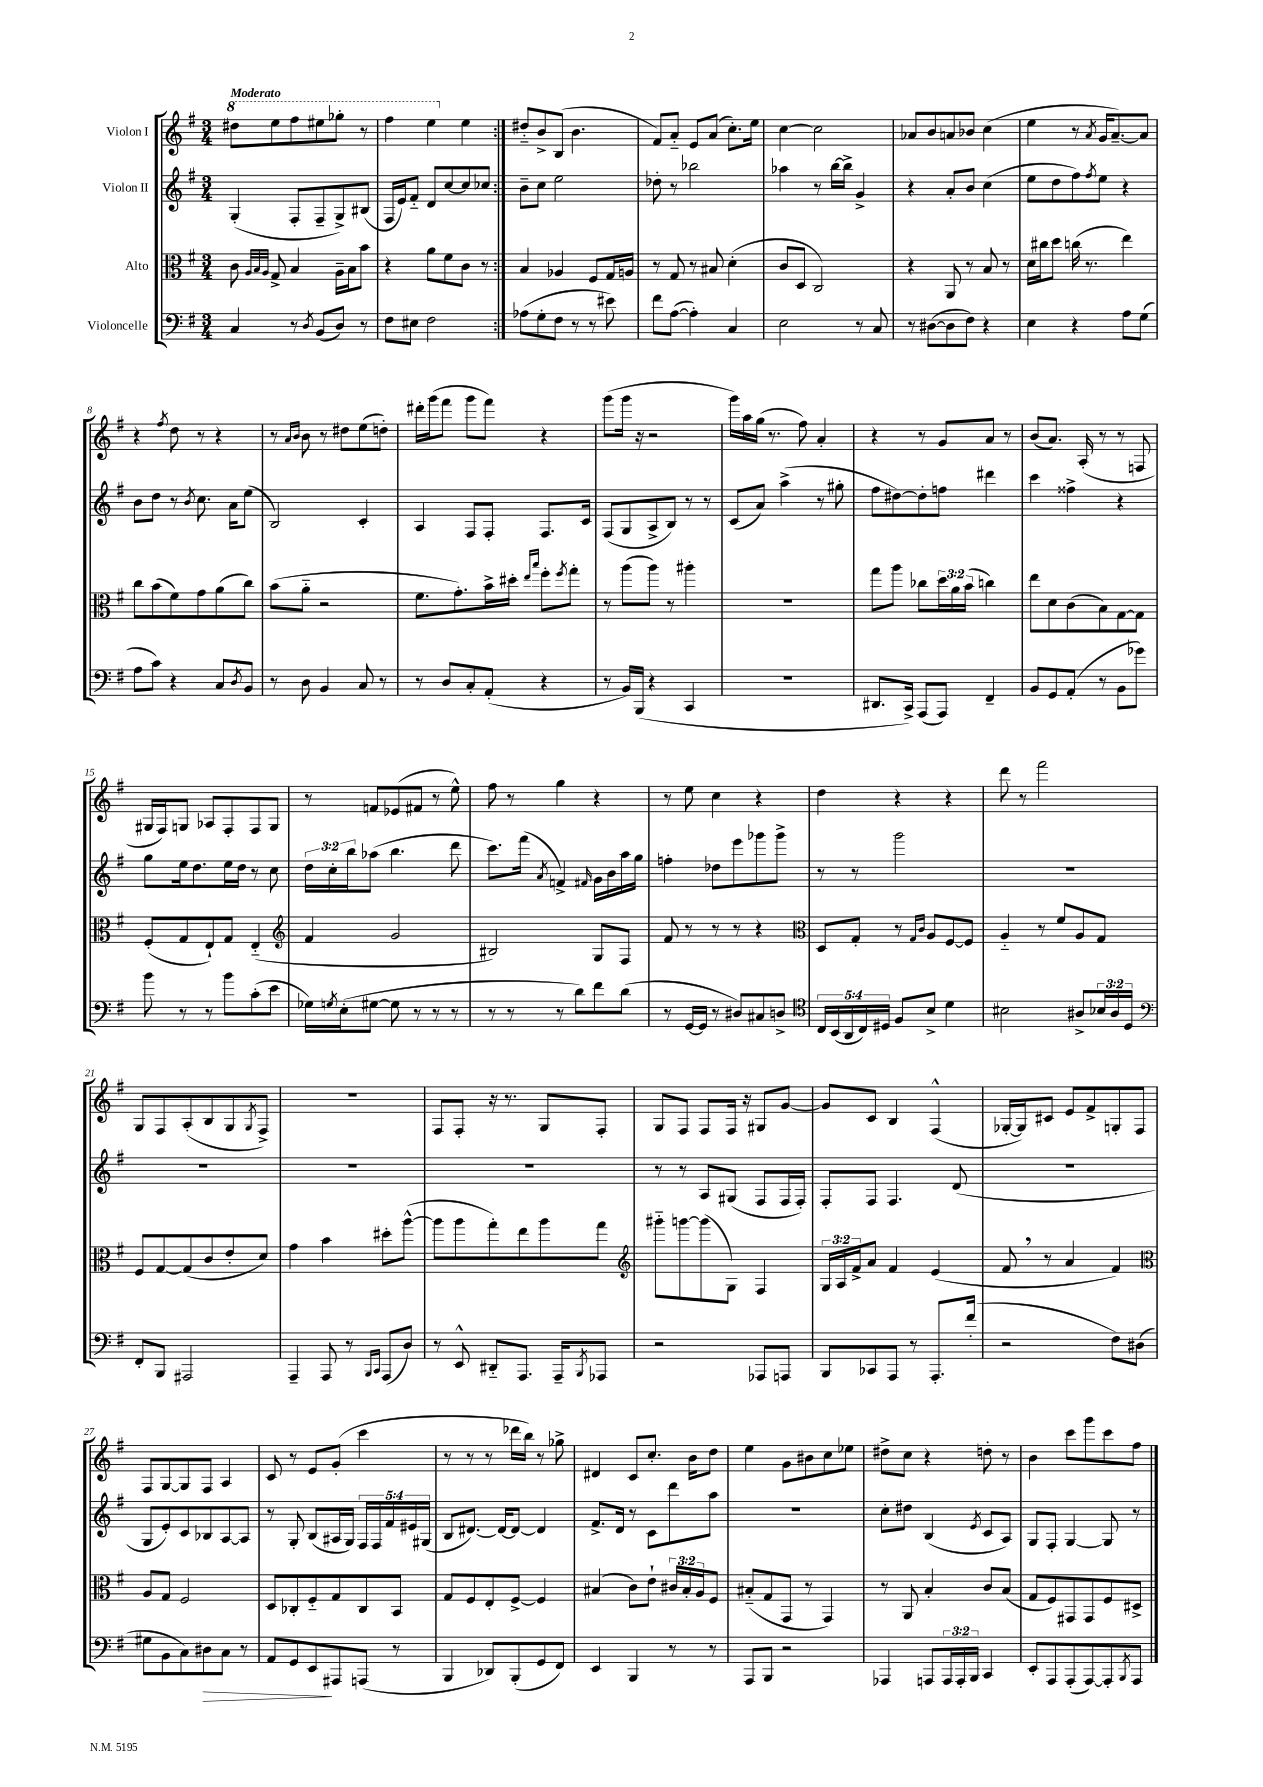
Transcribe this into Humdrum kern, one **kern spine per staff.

**kern	**kern	**kern	**kern
*staff4	*staff3	*staff2	*staff1
*clefF4	*clefC3	*clefG2	*clefG2
*k[f#]	*k[f#]	*k[f#]	*k[f#]
*M3/4	*M3/4	*M3/4	*M3/4
4C	8c	(4G'	8ddd#
.	32qqA	.	.
.	32qqB	.	.
.	32qqA	.	.
.	8G^	.	8eee
8r	4B	8F#'	8fff#
8qD	.	.	.
(8BB	.	8F#~	8eee#
8D)	16A~	8G^)	8ggg-'
.	16B	.	.
8r	8b	(8B#	8r
=	=	=	=
8F#	4r	16F#	4fff#
.	.	16e)	.
8E#	.	8f#'~	.
2F#	8a	8d	4eee
.	8f#	[8cc	.
.	8c	8cc]	4ee
.	8r	8cc-	.
=:|!	=:|!	=:|!	=:|!
(8A-	4B	8b~	8dd#'~
8G'	.	8cc	8b^
8F#	4A-	2ee	(8B
8r	.	.	4.b
8r	8F#	.	.
8e#)	16G	.	.
.	16A	.	.
=	=	=	=
8f#	8r	8dd-'	8f#)
([8A	8G	8r	8a'~
4A'])	8r	2bb-	8e
.	8B#	.	(8a
4C	(4d'	.	8.cc')
.	.	.	16ee
=	=	=	=
2E	8c	4aa-	[4cc
.	8D	.	.
.	2C)	8r	2cc]
.	.	[16bb	.
.	.	16bb^]	.
8r	.	4g^	.
8C	.	.	.
=	=	=	=
8r	4r	4r	8a-
([8D#	.	.	8b
8D#]	8AA	8a'	8a
8F#)	8r	8b	8b-
4r	8B	(4cc	(4cc
.	8r	.	.
=	=	=	=
4E	16d	8ee	4ee
.	16cc#	.	.
.	8dd	8dd	.
4r	(16cc	8ff#)	8r
.	8.r	.	.
.	.	8qff#	8qa
.	.	8ee	16g
.	.	.	[8.a~)
8A	4ee)	4r	.
(8G	.	.	8a]
=	=	=	=
8A	8cc	8b	4r
8c)	(8b	8dd	.
.	.	.	8qff#
4r	8f#)	8r	8dd
.	.	8qb	.
.	8g	8.cc	8r
8C	(8a	.	4r
.	.	16a	.
8qD	.	.	.
8BB	8cc)	(8ee	.
=	=	=	=
8r	(8b	2B)	8r
.	.	.	16qqa
.	.	.	16qqb
8D	8a'~	.	8b
4BB	2r	.	8r
.	.	.	8dd#
8C	.	4c'	(8ee
8r	.	.	8dd')
=	=	=	=
8r	8.f#	4A	16ddd#'
.	.	.	(16ggg
8D	.	.	8fff#
.	8.g')	.	.
8C'	.	8F#	8ggg
(8AA'	16b^	8F#'	8fff#)
.	16dd#'	.	.
.	16qqee	.	.
.	16qqbb	.	.
4r	8ff#'	8.F#	4r
.	8qff#	.	.
.	8gg'	.	.
.	.	16c	.
=	=	=	=
8r	8r	(8F#	(8ggg
16BB)	(8aa	8G	16ggg
(16BBB	.	.	16r
4r	8aa)	8A^	2r
.	8r	8B)	.
4CC	4aa#'	8r	.
.	.	8r	.
=	=	=	=
2.r	2.r	(8c	16ggg)
.	.	.	16aa
.	.	8a)	(16gg
.	.	.	8.r
.	.	(4aa^	.
.	.	.	8ff#)
.	.	8r	4a'
.	.	8gg#'	.
=	=	=	=
8.DD#	8gg	8ff#	4r
.	8aa	[8dd#)	.
16CC^)	.	.	.
(8AAA	8cc-	8dd#']	8r
8AAA)	24dd	8ff	8g
.	24a	.	.
.	(24b	.	.
4FF#~	4cc)	4ddd#	8a
.	.	.	8r
=	=	=	=
8BB	8ee	4ccc	(8b
8GG	8d	.	8.a)
(8AA'	(8c	4ff##^	.
.	.	.	(16A'
8r	8B)	.	8r
8BB	[8G	4r	8r
8g-)	8G]	.	8F
=	=	=	=
8b	(8F#'	8gg	16G#
.	.	.	16F#)
8r	8G	16ee	8G
.	.	8.dd	.
8r	8E`)	.	8A-
8b	8G	16ee	8F#'
.	.	16dd	.
(8c'	(4E'~	8r	8F#
8e	.	8cc	8G
=	=	=	=
*	*clefG2	*	*
16G-)	4f#	24dd	8r
.	.	24cc'	.
8qG	.	.	.
(16E'	.	.	.
.	.	24bb	.
[8G#	.	(8aa-	8f
8G#]	2g	4.bb	(8e-
8r	.	.	8f#
8r	.	.	8r
8r	.	8ddd	8ee^^)
=	=	=	=
8r	2B#)	8.ccc)	8ff#
8r	.	.	8r
.	.	(16fff#	.
.	.	8qa	.
8r	.	4f^)	4gg
8d)	.	.	.
.	.	16qqf#	.
8f#	8G	16g	4r
.	.	16b	.
(8d	8F#	16aa	.
.	.	16gg	.
=	=	=	=
8r	8f#	4ff'	8r
[16GG	8r	.	8ee
16GG]	.	.	.
8r	8r	8dd-	4cc
8D#)	8r	8eee	.
8C#	4r	8ggg-	4r
8D^	.	8ggg-^	.
=	=	=	=
*clefC4	*clefC3	*	*
20C	8D	8r	4dd
(20BB	.	.	.
20AA	.	.	.
.	8G'	8r	.
20C)	.	.	.
20D#	.	.	.
8F#	8r	2ggg	4r
.	16qqG	.	.
.	16qqc	.	.
8B^	8A	.	.
4d	[8F#	.	4r
.	8F#]	.	.
=	=	=	=
2B#	4A'~	2.r	8ddd
.	.	.	8r
.	8r	.	2fff#
.	8f#	.	.
8A#^	8A	.	.
24B-	8G	.	.
24A#	.	.	.
24D	.	.	.
=	=	=	=
*clefF4	*	*	*
8FF#'	8F#	2.r	8G
8BBB	[8G	.	8F#
2AAA#	(8G]	.	(8A'
.	8c	.	8B
.	8e'	.	8G
.	.	.	8qG
.	8d)	.	8F#^)
=	=	=	=
4AAA~	4g	2.r	2.r
8AAA	4b	.	.
8r	.	.	.
16qqBBB	.	.	.
16qqCC	.	.	.
(8AAA	8dd#'	.	.
8D)	([8aa^^	.	.
=	=	=	=
8r	8aa]	2.r	8F#
8EE^^	8aa	.	8F#'
8DD#'~	8gg')	.	16r
.	.	.	8.r
8.AAA	8ee	.	.
.	8aa	.	8G
16AAA~	.	.	.
8qBBB	.	.	.
8AAA-	8gg	.	8F#'
=	=	=	=
*	*clefG2	*	*
2r	8ggg#'~	8r	8G
.	[8ggg	8r	8F#
.	(8ggg]	8A	8F#
.	8G)	(8G#	16F#
.	.	.	16r
8AAA-	4F#	8F#	8G#
8AAA	.	16F#	[8g
.	.	16F#')	.
=	=	=	=
8BBB	24G	8F#'	8g]
.	24A	.	.
.	24f#^	.	.
8CC-	8a	8F#	8c
8AAA	4f#	4.F#	4B
8r	.	.	.
8.AAA'	(4e	.	(4F#^^
.	.	(8d	.
(16f#'	.	.	.
=	=	=	=
2r	8f#	2.r	[16G-'
.	.	.	16G-])
.	8r	.	8c#
.	4a	.	8e
.	.	.	8f#^
8F#)	4f#)	.	8G'
(8D#	.	.	8F#
=	=	=	=
*	*clefC3	*	*
8G#	8A	8G	8F#
8BB	8G	8e')	[8G
8C)	2F#	8c	8G]
8D#	.	8B-	8F#
8C	.	[8A	4A
8r	.	8A]	.
=	=	=	=
8AA	8D	8r	8c
8GG	8C-'	8G'	8r
8EE	8F#'~	(8B	8e
8AAA#	8G	16A#	(8g'
.	.	16G)	.
(8AAA	8C-	20F#	4ccc
.	.	20F#	.
.	.	20f#	.
8r	8BB	.	.
.	.	20e#	.
.	.	(20G#	.
=	=	=	=
4BBB	8G	8B	8r
.	8F#	[8.d#)	8r
8DD-)	8E'	.	8r
.	.	16d#_	.
(8BBB'	[8F#^	8d#_	16ddd-
.	.	.	16bb)
8GG	4F#]	4d#]	8r
8FF#)	.	.	8gg-^
=	=	=	=
4EE	(4B#	8.f#^	4d#
.	.	16d	.
4BBB	8c)	8r	8c
.	8e`	8c	8.cc'
8r	24c#	8ddd	.
.	24B#'	.	.
.	.	.	16b
.	24A	.	.
8r	8F#	8aa	8dd
=	=	=	=
8AAA	(8B#'~	2.r	4ee
8BBB	8G	.	.
2r	8GG	.	8g
.	8r	.	8b#
.	4GG)	.	8cc
.	.	.	8ee-
=	=	=	=
4AAA-	8r	8cc'	8dd#^
.	8AA	8dd#	8cc
8AAA	4B'	(4B	4r
24AAA	.	.	.
24AAA'	.	.	.
24BBB	.	.	.
.	.	8qe	.
4CC	8c	8c	8dd'
.	(8B	8A)	8r
=	=	=	=
8EE'	8G	8G	4b
8AAA	8F#)	8F#'	.
(8AAA'	8GG#	[4G	8ccc
[8AAA)	8GG#	.	8ggg
8AAA']	8F#	8G]	8ccc
8qBBB	.	.	.
8AAA	8D#^	8r	8ff#
==	==	==	==
*-	*-	*-	*-
